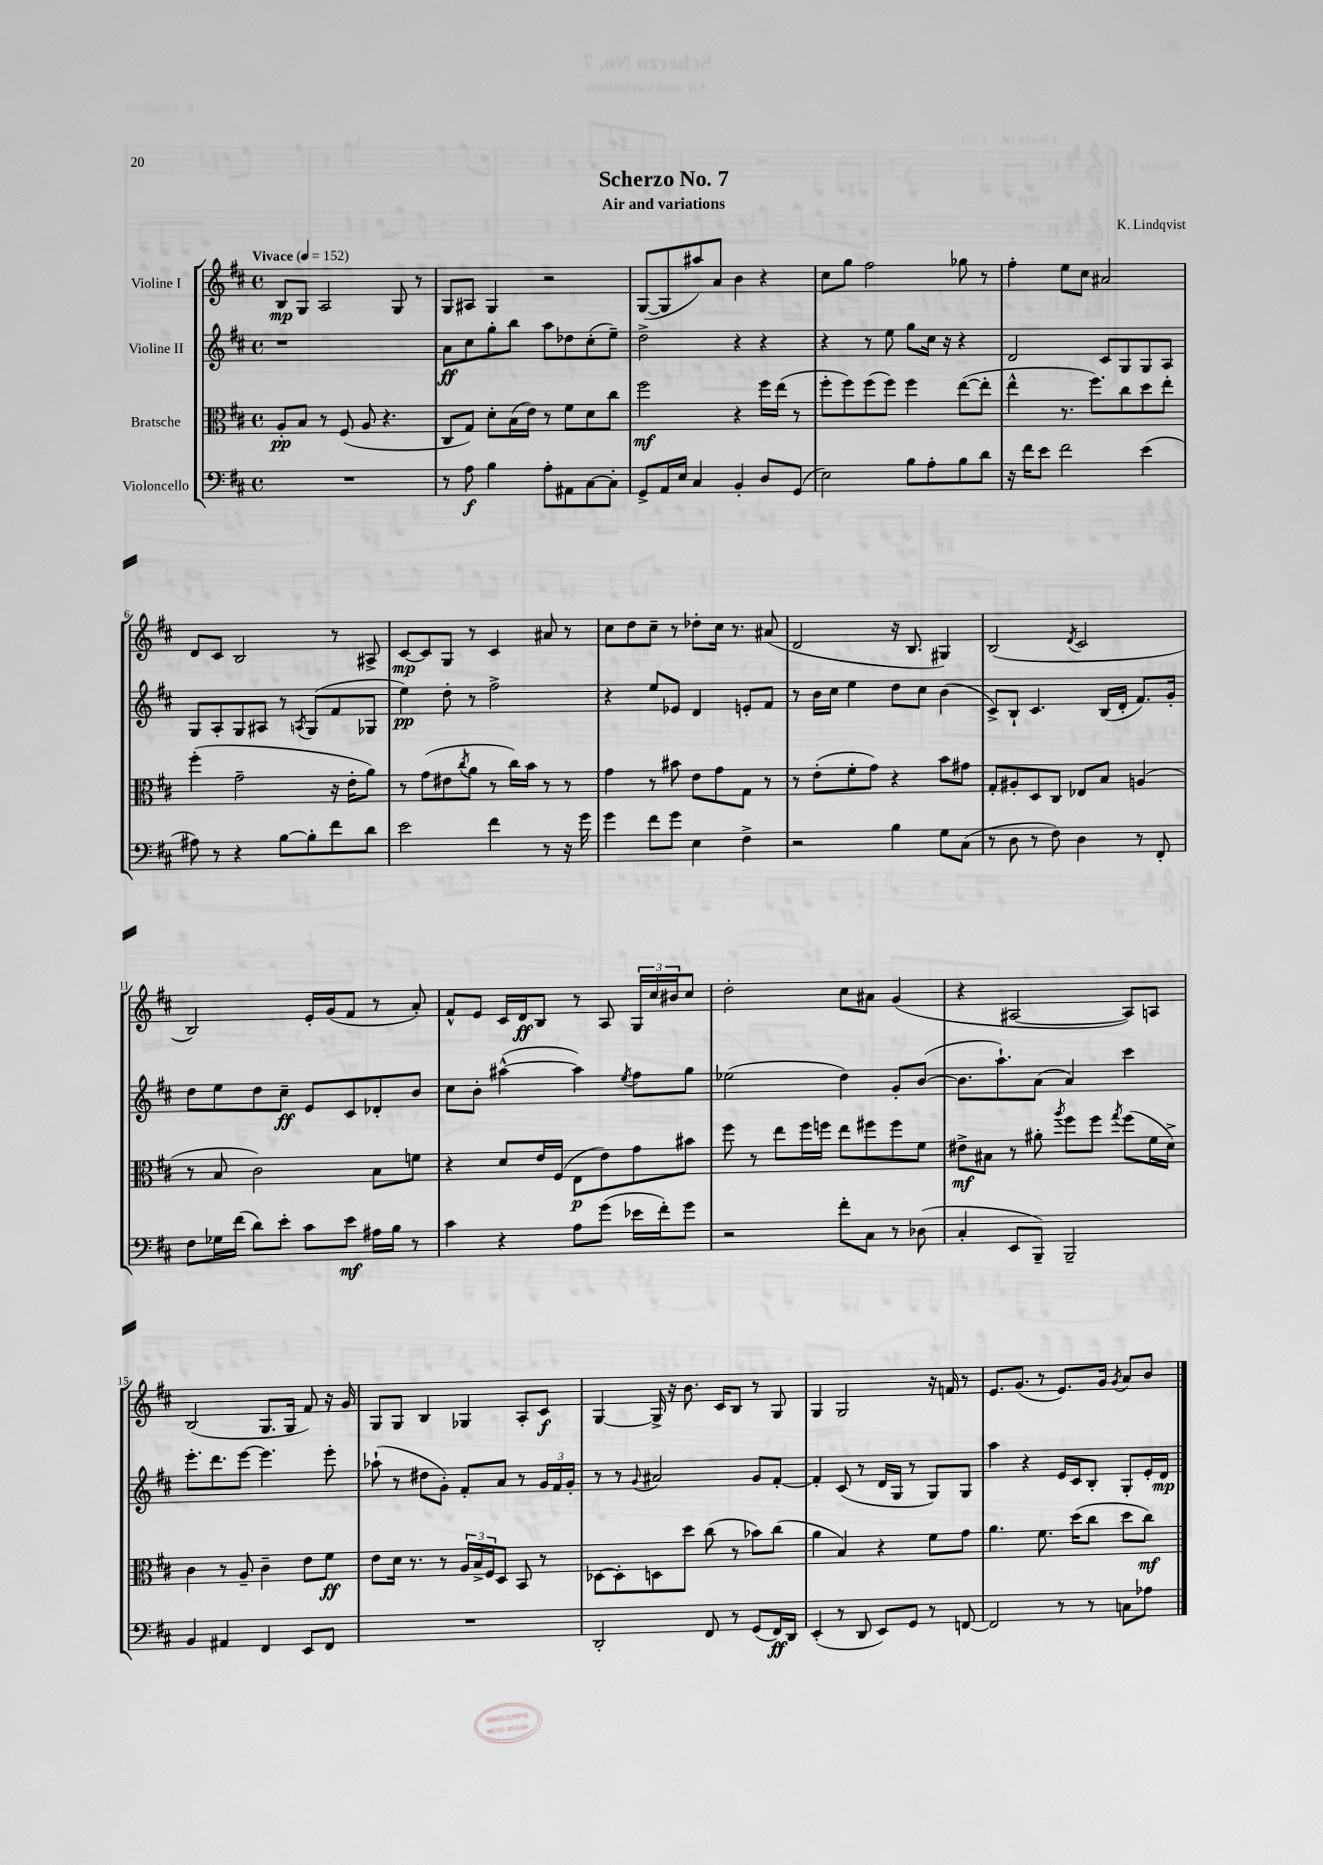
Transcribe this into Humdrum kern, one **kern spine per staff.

**kern	**kern	**kern	**kern
*staff4	*staff3	*staff2	*staff1
*clefF4	*clefC3	*clefG2	*clefG2
*k[f#c#]	*k[f#c#]	*k[f#c#]	*k[f#c#]
*M4/4	*M4/4	*M4/4	*M4/4
*met(c)	*met(c)	*met(c)	*met(c)
*MM152	*MM152	*MM152	*MM152
1r	8A'/L	1r	8B/L
.	8B/J	.	8G/J
.	8r	.	2A/
.	(8F#/	.	.
.	8A/	.	.
.	4.r	.	.
.	.	.	8G/
.	.	.	8r
=	=	=	=
8r	8C#/L	8a\L	8G/L
8A\	8G/J)	8cc#\	8A#/J
4B\	8d'\L	8gg'\	4G/
.	(16B\L	8bb\J	.
.	16e\JJ)	.	.
8A'\L	8r	8aa\L	2r
8AA#\	8f#\L	8dd-\	.
[8C#\	8d\	(8cc#'\	.
8C#'\]J	8cc#\J	8ee~\J)	.
=	=	=	=
8GG^/L	2ff#\	2dd^\	([8G/L
16AA/L	.	.	8G/]
16E/JJ	.	.	.
4C#/	.	.	8aa#/)
.	.	.	8a/J
4BB'/	4r	4r	4b\
8D/L	16ff#\LL	4r	4r
.	(16ee\JJ	.	.
(8GG/J	8r	.	.
=	=	=	=
2E\)	8ff#'\L	4r	8cc#\L
.	8ff#\)	.	8gg\J
.	(8ff#\	8r	2ff#\
.	8ff#\J)	8ee\	.
8B\L	4ff#\	8gg\L	.
8A'\	.	16cc#\Jk	.
.	.	16r	.
8B\	([8ee\L	4r	8gg-\
8d\J	8ee'\]J	.	8r
=	=	=	=
16r	4ee^^\	2d/	4ff#'\
16f#\LK	.	.	.
8e\J	.	.	.
2f#\	8.r	.	8ee\L
.	.	.	8cc#\J
.	8.ff#\L)	.	.
.	.	8c#/L	2a#/
.	8cc#\	8G/	.
(4e\	8dd\	8G/	.
.	8ee'\J	8A/J	.
=	=	=	=
8A#\)	(4ff#'\	8G/L	8d/L
8r	.	8A'/	8c#/J
4r	2g~\	8G/	2B/
.	.	8A#/J	.
[8B\L	.	8r	.
.	.	8qA/	.
8B'\]	.	(8G/L	.
8f#\	16r	8f#/	8r
.	16e'\LK	.	.
8d\J	8a\J)	8G-/J	8A#^/
=	=	=	=
2e\	8r	4ee\)	[8c#/L
.	(8g\L	.	8c#/]
.	8e#\	8dd'\	8G/J
.	8qcc#/	.	.
.	8a\J	8r	8r
4f#\	8r	2ff#^\	4c#/
.	16cc#\LL)	.	.
.	16b\JJ	.	.
8r	8r	.	8a#/
16r	8r	.	8r
16g\	.	.	.
=	=	=	=
4g\	4g\	4r	8cc#\L
.	.	.	8dd\
8f#\L	8r	8ee/L	8cc#~\J
8g\J	8b#\	8e-/J	8r
4E\	8e\L	4d/	8dd-'\L
.	8g\	.	16cc#\Jk
.	.	.	8.r
4F#^\	8G\J	8e'/L	.
.	8r	8f#/J	(8a#/
=	=	=	=
2r	8r	8r	2d/
.	(8e'\L	16b\LL	.
.	.	16cc#\JJ	.
.	8f#'\	4ee\	.
.	8g\J)	.	.
4B\	4r	8dd\L	16r
.	.	.	8.B/
.	.	8cc#\J	.
8G\L	8b\L	(4b\	4G#/)
(8C#\J	8g#\J	.	.
=	=	=	=
8r	8G'/L	8c#^/L)	(2B/
8D\	8A#'/	8B`/J	.
8r	8D/	4.c#/	.
8F#\)	8C#/J	.	.
.	.	.	8qd/
4D\	8E-/L	.	2c#/
.	8B/J	(16B/LL	.
.	.	16d'/JJ	.
8r	(4A/	8.f#/L)	.
8FF#'/	.	.	.
.	.	16g'/Jk	.
=	=	=	=
8F#\L	8r	8dd\L	2B/)
16G-\L	8B/	8ee\	.
(16f#\JJ	.	.	.
8d\L)	2c#\)	8dd\	.
8e'\J	.	8cc#~\J	.
8c#\L	.	8e/L	16e'/LL
.	.	.	(16g/J
8e\J	.	8c#/	8f#/J
16A#\LL	8B\L	8d-'/	8r
16B\JJ	.	.	.
8r	8f\J	8b/J	8a'/)
=	=	=	=
4c#\	4r	8cc#\L	8f#^^/L
.	.	8b'\J	8e/J
4r	8d/L	([4aa#^^\	16c#/LL
.	.	.	16d/J
.	16e/L	.	8B/J
.	(16F#/JJ	.	.
8A\L	8E\L	4aa#\])	8r
(8g\J	8e\)	.	8A/
.	.	8qee/	.
16e-\LL	8g\	8ff#\L	24G/LL
.	.	.	24cc#/
16f#'\J)	.	.	.
.	.	.	24b#/J
8g\J	8b#\J	8gg\J	8cc#/J
=	=	=	=
2r	8ff#\	(2ee-\	2dd'\
.	8r	.	.
.	8ee\L	.	.
.	16ff#\L	.	.
.	16ff\JJ	.	.
8f#'\L	8ee\L	4dd\)	8cc#\L
8C#\J	8ff#\	.	8a#\J
8r	8ff#\	8g'/L	(4g/
(8D-\	8f#\J	([8b/J	.
=	=	=	=
4C#'/	8e#^\L	8.b\]L	4r
.	8B#\J	.	.
.	.	8.aa`\)	.
8EE/L	8r	.	[2A#/
8BBB~/J)	8a#'\	(8a\J	.
.	8qaa/	.	.
2BBB~/	8ff#\L	4a/)	.
.	8ff#\J	.	.
.	8qgg/	.	.
.	(8ff#\L	4ccc#\	8A#/]L)
.	16f#\L	.	8A/J
.	16d^\JJ)	.	.
=	=	=	=
4BB/	4c#\	8.eee'\L	(2B/
.	.	8.ddd\	.
4AA#/	8r	.	.
.	8A~/	[8eee\J	.
4FF#/	4c#~\	4.eee\]	8.G/L
.	.	.	16G/Jk
8EE/L	8e\L	.	8f#/)
8FF#/J	8f#\J	8eee'\	16r
.	.	.	16g/
=	=	=	=
1r	8e\L	(8aa-`\	8G/L
.	16d\Jk	8r	8G/J
.	8.r	.	.
.	.	8dd#\L	4B/
.	8r	8g'\J)	.
.	24A/LL	8f#'/L	4G-/
.	24B^/	.	.
.	24F#/J	.	.
.	8D/J	8a/J	.
.	8BB/	8r	8A'/L
.	8r	24g/LL	8c#/J
.	.	24f#/	.
.	.	24g'/JJ	.
=	=	=	=
2DD'/	[8D-\L	8r	[4G/
.	8D-'\]	8r	.
.	.	8qqg/	.
.	8D\	2a#/	16G^/]
.	.	.	16r
.	8dd\J	.	8.b\
8FF#/	(8cc#\	.	.
.	.	.	16c#/LK
8r	8r	.	8B/J
(8GG/L	8b-\L)	8g/L	8r
16FF#/L)	(8cc#\J	[8f#'/J	8G/
16DD/JJ	.	.	.
=	=	=	=
(4EE'/	4a\	4f#'/]	4G/
8r	4B/)	(8c#/	2G/
8DD/	.	8r	.
8EE/L)	4r	16d/LL	.
.	.	16G/JJ	.
8GG/J	.	8r	.
8r	8f#\L	8G/L)	16r
.	.	.	16f/
[8FF/	8g\J	8G/J	8r
=	=	=	=
2FF/]	4.a\	4aa\	8.e/L
.	.	.	(8.g/J
.	.	4r	.
.	8.f#\	.	8r
8r	.	16e/LL	8.e/L)
.	(16dd\LK	16c#/J	.
8r	8cc#\J	8B'/J	.
.	.	.	16g/Jk
.	.	.	8qg/
8C\L	8dd\L	8G'/L	8a/L
8A-\J	8cc#\J)	16e'/L	8b/J
.	.	16d/JJ	.
==	==	==	==
*-	*-	*-	*-
